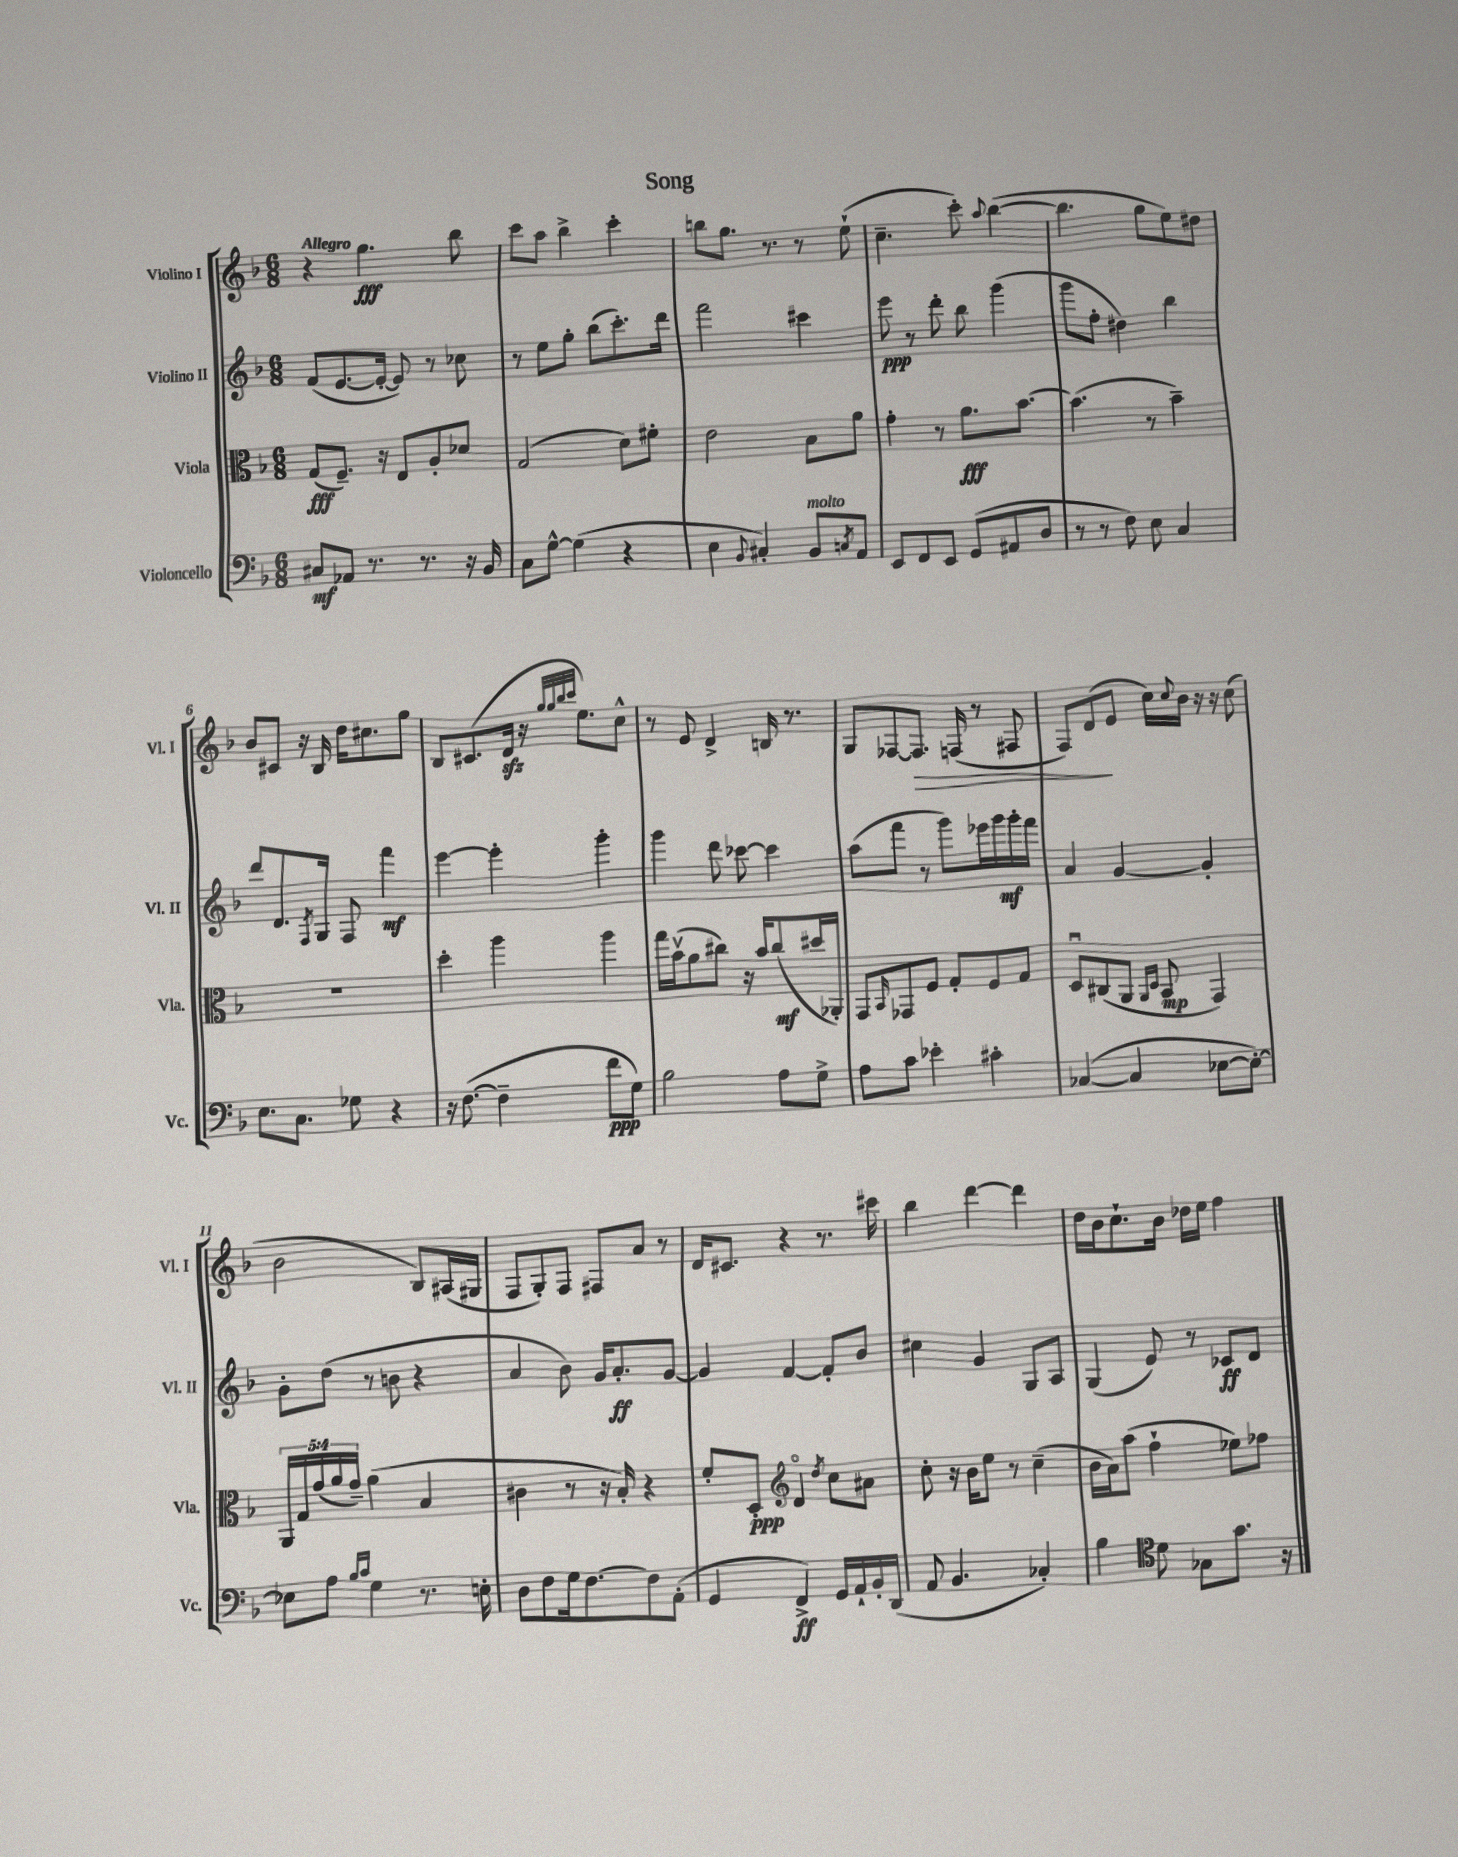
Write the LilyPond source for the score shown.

\header { title = "Song" }
<<
\new StaffGroup <<
\new Staff = "s0" \with { instrumentName = "Violino I" shortInstrumentName = "Vl. I" } {
    \clef treble \key f \major \numericTimeSignature \time 6/8 \tempo "Allegro"
    r4 g''4.\fff bes''8 |
    c'''8 a''8 bes''4-> c'''4-. |
    b''8 g''8. r8. r8 e''8-!( |
    c''4.-- c'''8-.) \appoggiatura { a''8 } bes''4~( |
    bes''4. g''8 e''8) dis''8 |
    bes'8 cis'8 r16 bes16 d''16 cis''8. g''8 |
    bes8 cis'8.( d'16\sfz r16 \grace { g''32 g''32 bes''32 c'''32 } e''8.) c''8-^ |
    r8 e'8 d'4-> b16 r8. |
    g8 fes8~ fes8.\> f16( r8 fis8 |
    f8) d'8\!( e'8 c''16) \appoggiatura { c''8 } bes'16 r16 r16 c''8( |
    bes'2 bes8) ais16( gis16 |
    f8 g8-.) f8 fis8 a'8 r8 |
    d'16 cis'8. r4 r8. cis'''16 |
    bes''4 d'''4~ d'''4 |
    d''16 bes'16 c''8.-! bes'16 des''16 e''16 f''4 \bar "|." |
}
\new Staff = "s1" \with { instrumentName = "Violino II" shortInstrumentName = "Vl. II" } {
    \clef treble \key f \major \numericTimeSignature \time 6/8
    f'8( e'8.~ e'16~-. e'8) r8 ces''8 |
    r8 e''8 g''8-. bes''8( c'''8.-.) d'''16 |
    f'''2 cis'''4 |
    e'''8\ppp r8 d'''8-. bes''8 g'''4( |
    g'''8 f''8-. dis''4) bes''4 |
    d'''8 d'8. \acciaccatura { f8 } g16 f8 f'''4\mf |
    e'''4~ e'''4-. g'''4-. |
    g'''4 d'''8 ces'''8~ ces'''4 |
    a''8( f'''8 r8 g'''8) ees'''16 g'''16\mf g'''16-. f'''16 |
    a'4 g'4~ g'4-. |
    g'8-. d''8( r8 b'8 r4 |
    a'4 bes'8) g'16 a'8.-.\ff g'8~ |
    g'4 f'4~ f'8-. bes'8 |
    cis''4 g'4 g8 a8 |
    g4( e'8) r8 ces'8\ff d'8 \bar "|." |
}
\new Staff = "s2" \with { instrumentName = "Viola" shortInstrumentName = "Vla." } {
    \clef alto \key f \major \numericTimeSignature \time 6/8 \override Staff.TupletNumber.text = #tuplet-number::calc-fraction-text
    g8\fff( f8.--) r16 e8 a8-. des'8 |
    g2( d'8) fis'8-. |
    e'2 bes8 a'8 |
    g'4-. r8 a'8.\fff bes'8.~ |
    bes'4.( r8 bes'4--) |
    R2. |
    d''4-. a''4 a''4 |
    g''16 bes'16\upbow( a'8 cis''8) r16 bes'16 cis''8\mf( dis''16 aes,16-.) |
    g,8 \grace { bes,16 } ges,8 f8 g8-. f8 g8 |
    d8\downbow cis8( a,8 \grace { a,16 d16 } bes,8\mp g,4) |
    \tuplet 5/4 { a,16 g16 g'16( a'16 g'16--) } a'4( bes4 |
    cis'4 r8 r16 bes16-.) r4 |
    f'8-. d8-.\ppp \clef treble d'4\flageolet \acciaccatura { d''8 } c''8 ais'8 |
    c''8-. r16 bes'16 e''8 r8 c''4--( |
    bes'16 a'16) a''8( f''4-! ees''8) fes''8 \bar "|." |
}
\new Staff = "s3" \with { instrumentName = "Violoncello" shortInstrumentName = "Vc." } {
    \clef bass \key f \major \numericTimeSignature \time 6/8
    cis8\mf aes,8 r8. r8. r16 bes,16 |
    c8 g8~-^ g4( r4 |
    e4 \appoggiatura { bes,8 } cis4-.) bes,8^\markup { \italic "molto" } \acciaccatura { c8 } a,8 |
    e,8 f,8 e,8 g,8( ais,8 d8 |
    r8 r8 f8) e8 c4 |
    e8. c8. ges8 r4 |
    r16 f8.~( f4-- f'8\ppp g8) |
    bes2 a8 g8-> |
    a8 c'8 ees'4-. cis'4-. |
    ces4~( ces4 ees8~ ees8~-.) |
    ees8 a8 \grace { bes16 c'16 } g4 r8. e16-. |
    d8 f8 g16 f8.~ f8 a,8-.( |
    g,4 f,4->\ff) g,16 a,16-! bes,16-. d,16( |
    a,8 bes,4. ces4-.) |
    bes4 \clef tenor d'8 ges8 g'8. r16 \bar "|." |
}
>>
>>
